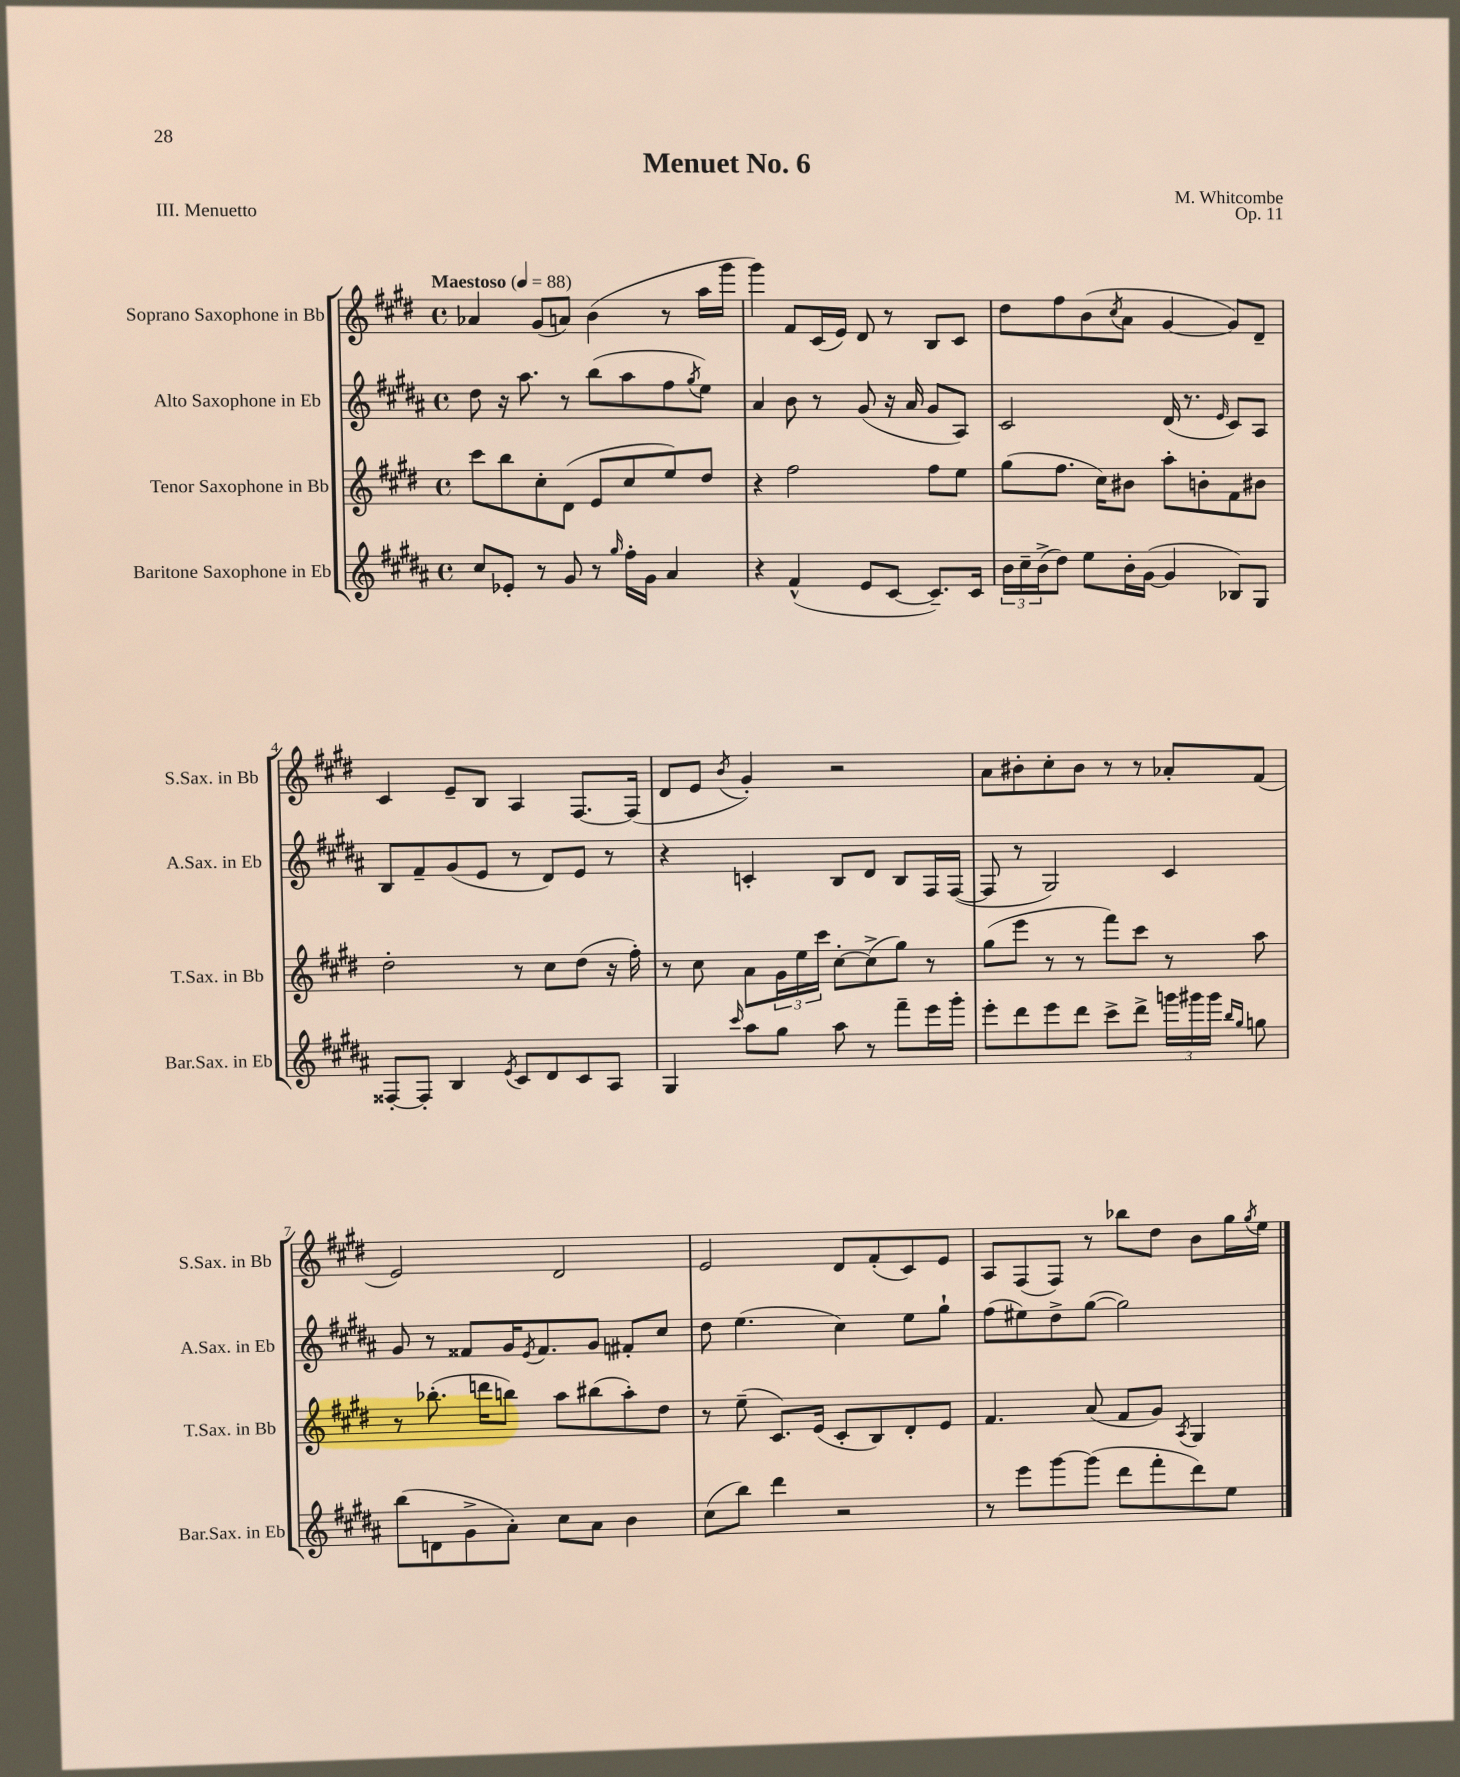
\header { title = "Menuet No. 6" composer = "M. Whitcombe" opus = "Op. 11" piece = "III. Menuetto" }
<<
\new StaffGroup <<
\new Staff = "s0" \with { instrumentName = "Soprano Saxophone in Bb" shortInstrumentName = "S.Sax. in Bb" } {
    \clef treble \key e \major \defaultTimeSignature \time 4/4 \tempo "Maestoso" 4 = 88
    aes'4 gis'8( a'8) b'4( r8 a''16 gis'''16 |
    gis'''4) fis'8 cis'16( e'16) dis'8 r8 b8 cis'8 |
    dis''8 fis''8 b'8( \acciaccatura { cis''8 } a'8 gis'4~ gis'8) dis'8-- |
    cis'4 e'8-- b8 a4 fis8.~ fis16( |
    dis'8 e'8 \acciaccatura { b'8 } gis'4-.) r2 |
    a'8 bis'8-. cis''8-. bis'8 r8 r8 aes'8-. fis'8( |
    e'2) dis'2 |
    e'2 dis'8 fis'8-.( cis'8) e'8 |
    a8 fis8( fis8) r8 bes''8 dis''8 b'8 gis''16 \acciaccatura { gis''8 } e''16 \bar "|." |
}
\new Staff = "s1" \with { instrumentName = "Alto Saxophone in Eb" shortInstrumentName = "A.Sax. in Eb" } {
    \clef treble \key b \major \defaultTimeSignature \time 4/4
    dis''8 r16 ais''8. r8 b''8( ais''8 fis''8 \acciaccatura { gis''8 } e''8) |
    ais'4 b'8 r8 gis'8( r16 ais'16 gis'8 ais8) |
    cis'2 dis'16( r8. \grace { e'16 } cis'8) ais8 |
    b8 fis'8-- gis'8( e'8 r8 dis'8) e'8 r8 |
    r4 c'4-. b8 dis'8 b8 fis16 fis16~( |
    fis8 r8 gis2) cis'4 |
    gis'8 r8 fisis'8 gis'16 \acciaccatura { e'8 } fisis'8. gis'8 fis'8-. cis''8 |
    dis''8 e''4.( cis''4) e''8 gis''8-! |
    fis''8( eis''8) dis''8-> gis''8~( gis''2) \bar "|." |
}
\new Staff = "s2" \with { instrumentName = "Tenor Saxophone in Bb" shortInstrumentName = "T.Sax. in Bb" } {
    \clef treble \key e \major \defaultTimeSignature \time 4/4
    cis'''8 b''8 cis''8-. dis'8( e'8 cis''8 e''8) dis''8 |
    r4 fis''2 fis''8 e''8 |
    gis''8( fis''8. cis''16) bis'8 a''8-. b'8-. fis'8 bis'8 |
    dis''2-. r8 cis''8 dis''8( r16 fis''16-.) |
    r8 cis''8 a'8 \tuplet 3/2 { gis'16 e''16 cis'''16 } cis''8~-. cis''8->( gis''8) r8 |
    gis''8( e'''8 r8 r8 fis'''8) cis'''8 r8 a''8 |
    r8 bes''8.-.( d'''16 b''8) a''8 bis''8( a''8-.) dis''8 |
    r8 e''8--( cis'8.) e'16( cis'8-. b8) dis'8-. e'8 |
    fis'4. a'8( fis'8 gis'8) \acciaccatura { a8 } gis4 \bar "|." |
}
\new Staff = "s3" \with { instrumentName = "Baritone Saxophone in Eb" shortInstrumentName = "Bar.Sax. in Eb" } {
    \clef treble \key b \major \defaultTimeSignature \time 4/4
    cis''8 ees'8-. r8 gis'8 r8 \grace { gis''16 } fis''16-. gis'16 ais'4 |
    r4 fis'4-^( e'8 cis'8~ cis'8.--) cis'16 |
    \tuplet 3/2 { b'16 cis''16-- b'16->( } dis''8) e''8 b'16-. gis'16~( gis'4 bes8) gis8 |
    fisis8~-. fisis8-. b4 \acciaccatura { e'8 } cis'8 dis'8 cis'8 ais8 |
    gis4 \grace { cis'''16 } ais''8 gis''8 ais''8 r8 fis'''8-- e'''16 gis'''16-. |
    e'''8-. dis'''8 e'''8 dis'''8 cis'''8-> dis'''8-> \tuplet 3/2 { g'''16 gis'''16 gis'''16 } \grace { b''16 gis''16 } g''8 |
    b''8( d'8 gis'8-> ais'8-.) cis''8 ais'8 b'4 |
    cis''8( b''8) dis'''4 r2 |
    r8 e'''8 gis'''8~ gis'''8( dis'''8 fis'''8-. dis'''8) e''8 \bar "|." |
}
>>
>>
